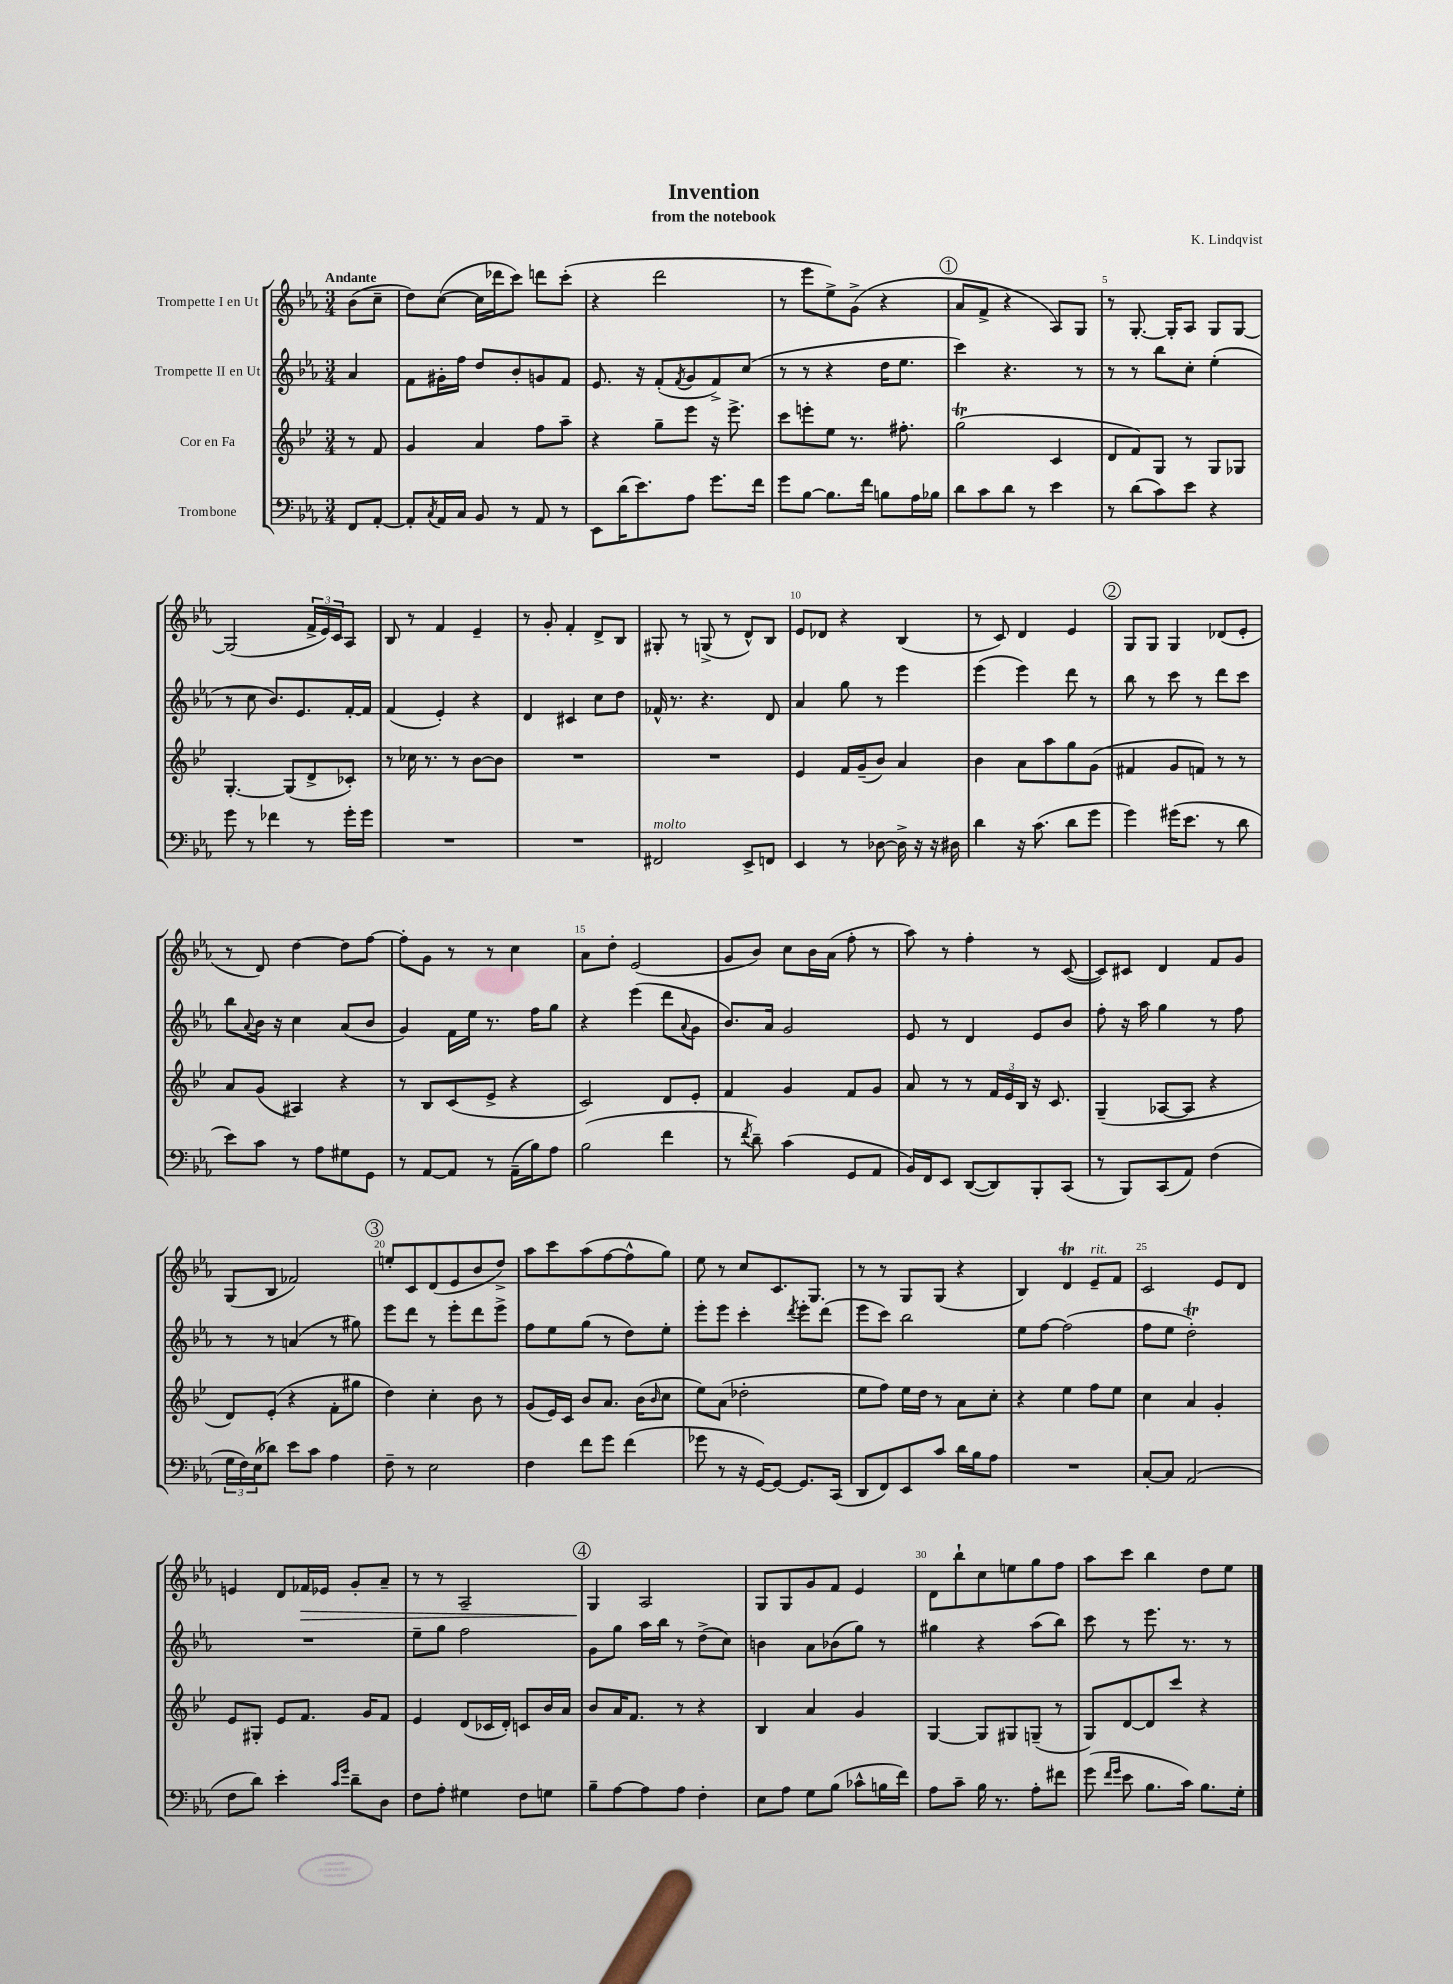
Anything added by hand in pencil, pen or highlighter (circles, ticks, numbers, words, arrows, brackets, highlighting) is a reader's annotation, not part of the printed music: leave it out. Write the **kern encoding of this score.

**kern	**kern	**kern	**kern
*staff4	*staff3	*staff2	*staff1
*clefF4	*clefG2	*clefG2	*clefG2
*k[b-e-a-]	*k[b-e-]	*k[b-e-a-]	*k[b-e-a-]
*M3/4	*M3/4	*M3/4	*M3/4
8FF	8r	4a-	(8b-
[8AA-'	8f	.	8cc~
=	=	=	=
8AA-']	4g	8f	8dd)
8qC	.	.	.
16AA-	.	16g#'	([8cc
16C	.	16ff	.
8BB-	4a	8dd	16cc]
.	.	.	16ddd-
8r	.	8b-'	8ccc)
8AA-	8ff	8g	8ddd
8r	8aa~	8f	(8ccc'
=	=	=	=
8EE-	4r	8.e-	4r
(16d	.	.	.
8.e-)	.	16r	.
.	8gg~	(8f'	2ddd
.	.	8qf	.
8A-	8eee-	8g	.
8.g	16r	8f^)	.
.	8.eee-^	.	.
.	.	(8cc	.
16f	.	.	.
=	=	=	=
8g	8ccc	8r	8r
[8B-	8eee'	8r	8eee-
8.B-]	8ee-	4r	8ee-^)
.	8.r	.	(8g^
16f	.	.	.
8B	.	16dd	4r
.	8.ff#'	8.ee-	.
16A-	.	.	.
16B-	.	.	.
=	=	=	=
8d	(2gg	4ccc)	8a-
8c	.	.	8f^
8d	.	4.r	4r
8r	.	.	.
4e-	4c	.	8A-)
.	.	8r	8G
=	=	=	=
8r	8d	8r	8r
(8d	8f)	8r	[8.G'
8c)	8G	8bb-	.
.	.	.	16G']
8e-	8r	8cc'	8A-
4r	8G	(4ee-'	8G
.	8G-	.	[8G
=	=	=	=
8g	[4.G'	8r	(2G]
8r	.	8cc	.
4f-	.	8.b-)	.
.	(8G]	.	.
.	.	8.e-	.
8r	8d^	.	24f^
.	.	.	24e-)
.	.	.	24c
16g'	8c-')	[16f'	8A-
16g	.	16f]	.
=	=	=	=
2.r	8r	(4f	8B-
.	16cc-	.	8r
.	8.r	.	.
.	.	4e-')	4f
.	8r	.	.
.	[8b-	4r	4e-~
.	8b-]	.	.
=	=	=	=
2.r	2.r	4d	8r
.	.	.	8g'
.	.	4c#	4f'
.	.	8cc	8d^
.	.	8dd	8B-
=	=	=	=
2FF#	2.r	16f-^^	8G#'
.	.	8.r	.
.	.	.	8r
.	.	4.r	(8G^
.	.	.	8r
8EE-^	.	.	8d^^)
8FF	.	8d	8B-
=	=	=	=
4EE-	4e-	4a-	8e-
.	.	.	8d-
8r	16f	8gg	4r
.	(16g~	.	.
[8D-	8b-)	8r	.
16D-^]	4a	4eee-	(4B-
16r	.	.	.
16r	.	.	.
16D#	.	.	.
=	=	=	=
4d	4b-	(4eee-	8r
.	.	.	8c)
16r	8a	4eee-)	4d
(8.c	.	.	.
.	8aa	.	.
8d	8gg	8ddd	4e-
8g	(8g	8r	.
=	=	=	=
4g)	4f#	8bb-	8G
.	.	8r	8G
(16g#	8g	8ccc	4G
8.e-	.	.	.
.	8f)	8r	.
8r	8r	8ddd	(8d-
8d	8r	8ccc	8e-'
=	=	=	=
8e-)	8a	8bb-	8r
.	.	8qqa-	.
8c	(8g	16b-	8d)
.	.	16r	.
8r	4A#)	4cc	[4dd
8A-	.	.	.
8G#	4r	(8a-	8dd]
8GG	.	8b-	[8ff
=	=	=	=
8r	8r	4g)	8ff']
[8AA-	8B-	.	8g
8AA-]	(8c	16f	8r
.	.	16ee-	.
8r	8e-^	8.r	8r
(16AA-~	4r	.	4cc
16B-)	.	16ff	.
8A-	.	8gg	.
=	=	=	=
(2B-	2c)	4r	8a-
.	.	.	8dd'
.	.	(4eee-	(2e-
4f	8d	8ddd	.
.	.	8qqa-	.
.	8e-'	8g	.
=	=	=	=
8r	4f	8.b-)	8g
8qf	.	.	.
8d~)	.	.	8b-)
.	.	16a-	.
(4c	4g	2g	8cc
.	.	.	16b-
.	.	.	(16a-
8GG	8f	.	8ff'
8AA-	8g	.	8r
=	=	=	=
16BB-)	8a	8e-	8aa-)
16FF	.	.	.
8EE-	8r	8r	8r
([8DD	8r	4d	4ff'
8DD])	24f	.	.
.	24e-	.	.
.	24B-	.	.
8BBB-'	16r	8e-	8r
.	8.c	.	.
(8CC	.	8b-	([8c
=	=	=	=
8r	(4G~	8ff'	8c])
8BBB-)	.	16r	8c#
.	.	16aa-	.
(8CC	[8A-	4gg	4d
8AA-)	8A-]	.	.
(4F	4r	8r	8f
.	.	8ff	8g
=	=	=	=
24G	8d)	8r	(8G
24F)	.	.	.
(24E-	.	.	.
8d-)	(8e-'	8r	8B-
8e-	4r	(4a	2f-)
8c	.	.	.
4A-	8f'	8r	.
.	8gg#	8gg#)	.
=	=	=	=
8F~	4dd)	8eee-	8ee'
8r	.	8ddd	8c
2E-	4cc'	8r	(8d
.	.	8eee-'	8e-
.	8b-	8ddd	8b-
.	8r	8eee-^	8dd^)
=	=	=	=
4F	(8g	8ff	8aa-
.	16e-)	8ee-	8ccc
.	16c	.	.
8f	8b-	(8gg	(8aa-
8g	8.a	8r	[8ff
(4f	.	8dd)	8ff^^]
.	(16b-	.	.
.	16qqb-	.	.
.	8cc	8ee-'	8gg)
=	=	=	=
8g-	8ee-)	8eee-'	8ee-
8r	(8a	8eee-	8r
16r	2dd-'	4ccc'	8cc
[16GG)	.	.	.
8GG_	.	.	8.c
.	.	8qddd	.
8.GG]	.	8eee-'	.
.	.	.	8.G
.	.	(8ddd	.
(16CC	.	.	.
=	=	=	=
8DD	8ee-	8eee-	8r
8FF)	8ff)	8ccc)	8r
8EE-	16ee-	2bb-	8G
.	16dd	.	.
8c	8r	.	(8G
16d	8a	.	4r
16B-	.	.	.
8A-	8cc'	.	.
=	=	=	=
2.r	4r	8ee-	4B-)
.	.	[8ff	.
.	4ee-	(2ff]	4d
.	8ff	.	8e-~
.	8ee-	.	8f
=	=	=	=
[8C'	4cc	8ff	2c
8C]	.	8ee-	.
(2AA-	4a	2dd')	.
.	4g'	.	8e-
.	.	.	8d
=	=	=	=
8F	8e-	2.r	4e
8d)	8G#'	.	.
4e-'	8e-	.	8d
.	8.f	.	16f-
.	.	.	16e-
16qqc	.	.	.
16qqg	.	.	.
8d~	.	.	8g'
.	16g	.	.
8D	8f	.	8a-~
=	=	=	=
8F	4e-	8ee-~	8r
8A-'	.	8gg	8r
4G#	(8d	2ff	2A-~
.	16c-	.	.
.	16d')	.	.
8F	8c	.	.
8G	16b-	.	.
.	16a	.	.
=	=	=	=
8B-~	8b-	8g	4G
[8A-	16a	8gg	.
.	8.f	.	.
8A-]	.	16aa-	2A-
.	.	16bb-	.
8A-	8r	8r	.
4F'	4r	(8dd^	.
.	.	8cc)	.
=	=	=	=
8E-	4B-	4b	8G
8A-	.	.	8G
8G	4a	8a-	8g
(8B-	.	(8b-	8f
8c-^^	4g	8gg)	4e-
16B	.	8r	.
16f)	.	.	.
=	=	=	=
8A-	[4G	4gg#	8d
8c~	.	.	8bb-`
16B-	8G]	4r	8cc
8.r	.	.	.
.	8G#	.	8ee
8A-'	(8G~	(8aa-	8gg
8f#	8r	8bb-)	8ff
=	=	=	=
(8g	8G)	8ccc	8aa-
16qqf	.	.	.
16qqg	.	.	.
8e-	[8d	8r	8ccc
8.B-	8d]	8.eee-	4bb-
.	8ccc	.	.
16c)	.	8.r	.
8.B-	4r	.	8dd
.	.	8r	8ee-
16G'	.	.	.
==	==	==	==
*-	*-	*-	*-
